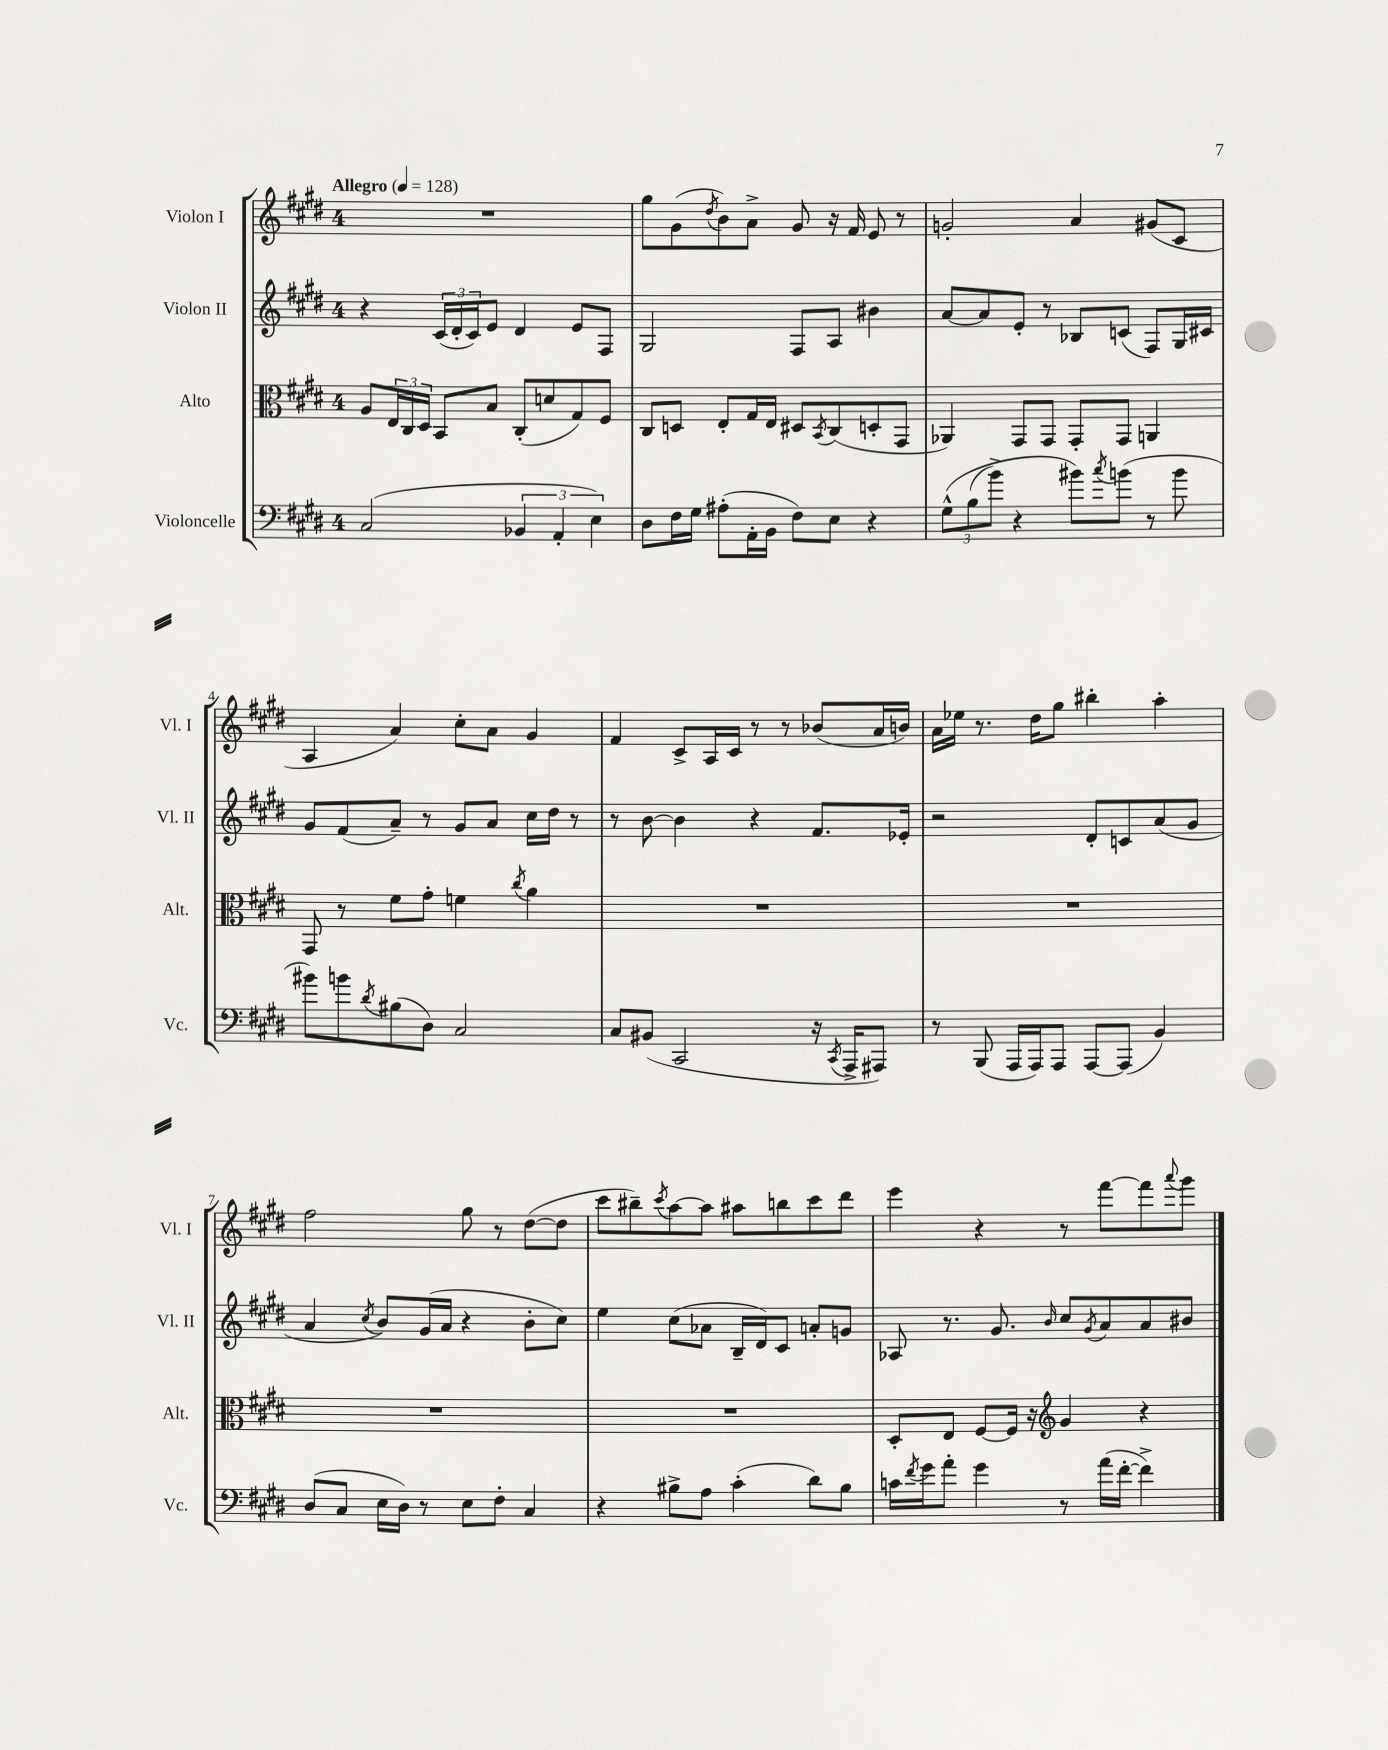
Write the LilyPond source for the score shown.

<<
\new StaffGroup <<
\new Staff = "s0" \with { instrumentName = "Violon I" shortInstrumentName = "Vl. I" } {
    \clef treble \key e \major \once \override Staff.TimeSignature.style = #'single-digit \time 4/4 \tempo "Allegro" 4 = 128
    R1 |
    gis''8 gis'8( \acciaccatura { dis''8 } b'8) a'8-> gis'8 r16 fis'16 e'8 r8 |
    g'2-. a'4 gis'8( cis'8 |
    a4 a'4) cis''8-. a'8 gis'4 |
    fis'4 cis'8-> a16 cis'16 r8 r8 bes'8( a'16 b'16) |
    a'16 ees''16 r8. dis''16 gis''8 bis''4-. a''4-. |
    fis''2 gis''8 r8 dis''8~( dis''8 |
    cis'''8 bis''8--) \acciaccatura { cis'''8 } a''8~ a''8 ais''8 b''8 cis'''8 dis'''8 |
    e'''4 r4 r8 fis'''8~ fis'''8 \appoggiatura { a'''8 } gis'''8 \bar "|." |
}
\new Staff = "s1" \with { instrumentName = "Violon II" shortInstrumentName = "Vl. II" } {
    \clef treble \key e \major \once \override Staff.TimeSignature.style = #'single-digit \time 4/4
    r4 \tuplet 3/2 { cis'16( dis'16-. cis'16) } e'8 dis'4 e'8 fis8 |
    gis2 fis8 a8 bis'4 |
    a'8~ a'8 e'8-. r8 bes8 c'8( fis8) gis16 cis'16 |
    gis'8 fis'8( a'8--) r8 gis'8 a'8 cis''16 dis''16 r8 |
    r8 b'8~ b'4 r4 fis'8. ees'16-. |
    r2 dis'8-. c'8 a'8( gis'8 |
    a'4 \acciaccatura { cis''8 } b'8) gis'16( a'16 r4 b'8-. cis''8) |
    e''4 cis''8( aes'8 b16-- dis'16) cis'8 a'8-. g'8 |
    aes8 r8. gis'8. \grace { b'16 } cis''8 \acciaccatura { gis'8 } a'8 a'8 bis'8 \bar "|." |
}
\new Staff = "s2" \with { instrumentName = "Alto" shortInstrumentName = "Alt." } {
    \clef alto \key e \major \once \override Staff.TimeSignature.style = #'single-digit \time 4/4
    a8 \tuplet 3/2 { e16 cis16 dis16 } b,8 b8 cis8-.( d'8 gis8) fis8 |
    cis8 d8 e8-. gis16 e16 dis8 \acciaccatura { b,8 } cis8( d8-. gis,8 |
    aes,4) gis,8 gis,8 gis,8-. gis,8 a,4 |
    gis,8 r8 fis'8 gis'8-. f'4 \acciaccatura { cis''8 } a'4 |
    R1 |
    R1 |
    R1 |
    R1 |
    dis8-. e8 fis8~ fis16 r16 \clef treble gis'4 r4 \bar "|." |
}
\new Staff = "s3" \with { instrumentName = "Violoncelle" shortInstrumentName = "Vc." } {
    \clef bass \key e \major \once \override Staff.TimeSignature.style = #'single-digit \time 4/4
    cis2( \tuplet 3/2 { bes,4 a,4-. e4) } |
    dis8 fis16 gis16 ais8-.( a,16-. b,16 fis8) e8 r4 |
    \tuplet 3/2 { gis8-^\( b8( b'8->) } r4 bis'8\) \acciaccatura { cis''8 } b'8( r8 b'8 |
    bis'8) b'8 \acciaccatura { dis'8 } bis8( dis8) cis2 |
    cis8 bis,8( cis,2 r16 \acciaccatura { cis,8 } a,,16-> ais,,8) |
    r8 b,,8( a,,16 a,,16) a,,8 a,,8~ a,,8( b,4) |
    dis8( cis8 e16 dis16) r8 e8 fis8-. cis4 |
    r4 bis8-> a8 cis'4-.( dis'8) bis8 |
    c'16 \acciaccatura { fis'8 } gis'16 a'8-. gis'4 r8 a'16( fis'16~-. fis'4->) \bar "|." |
}
>>
>>
